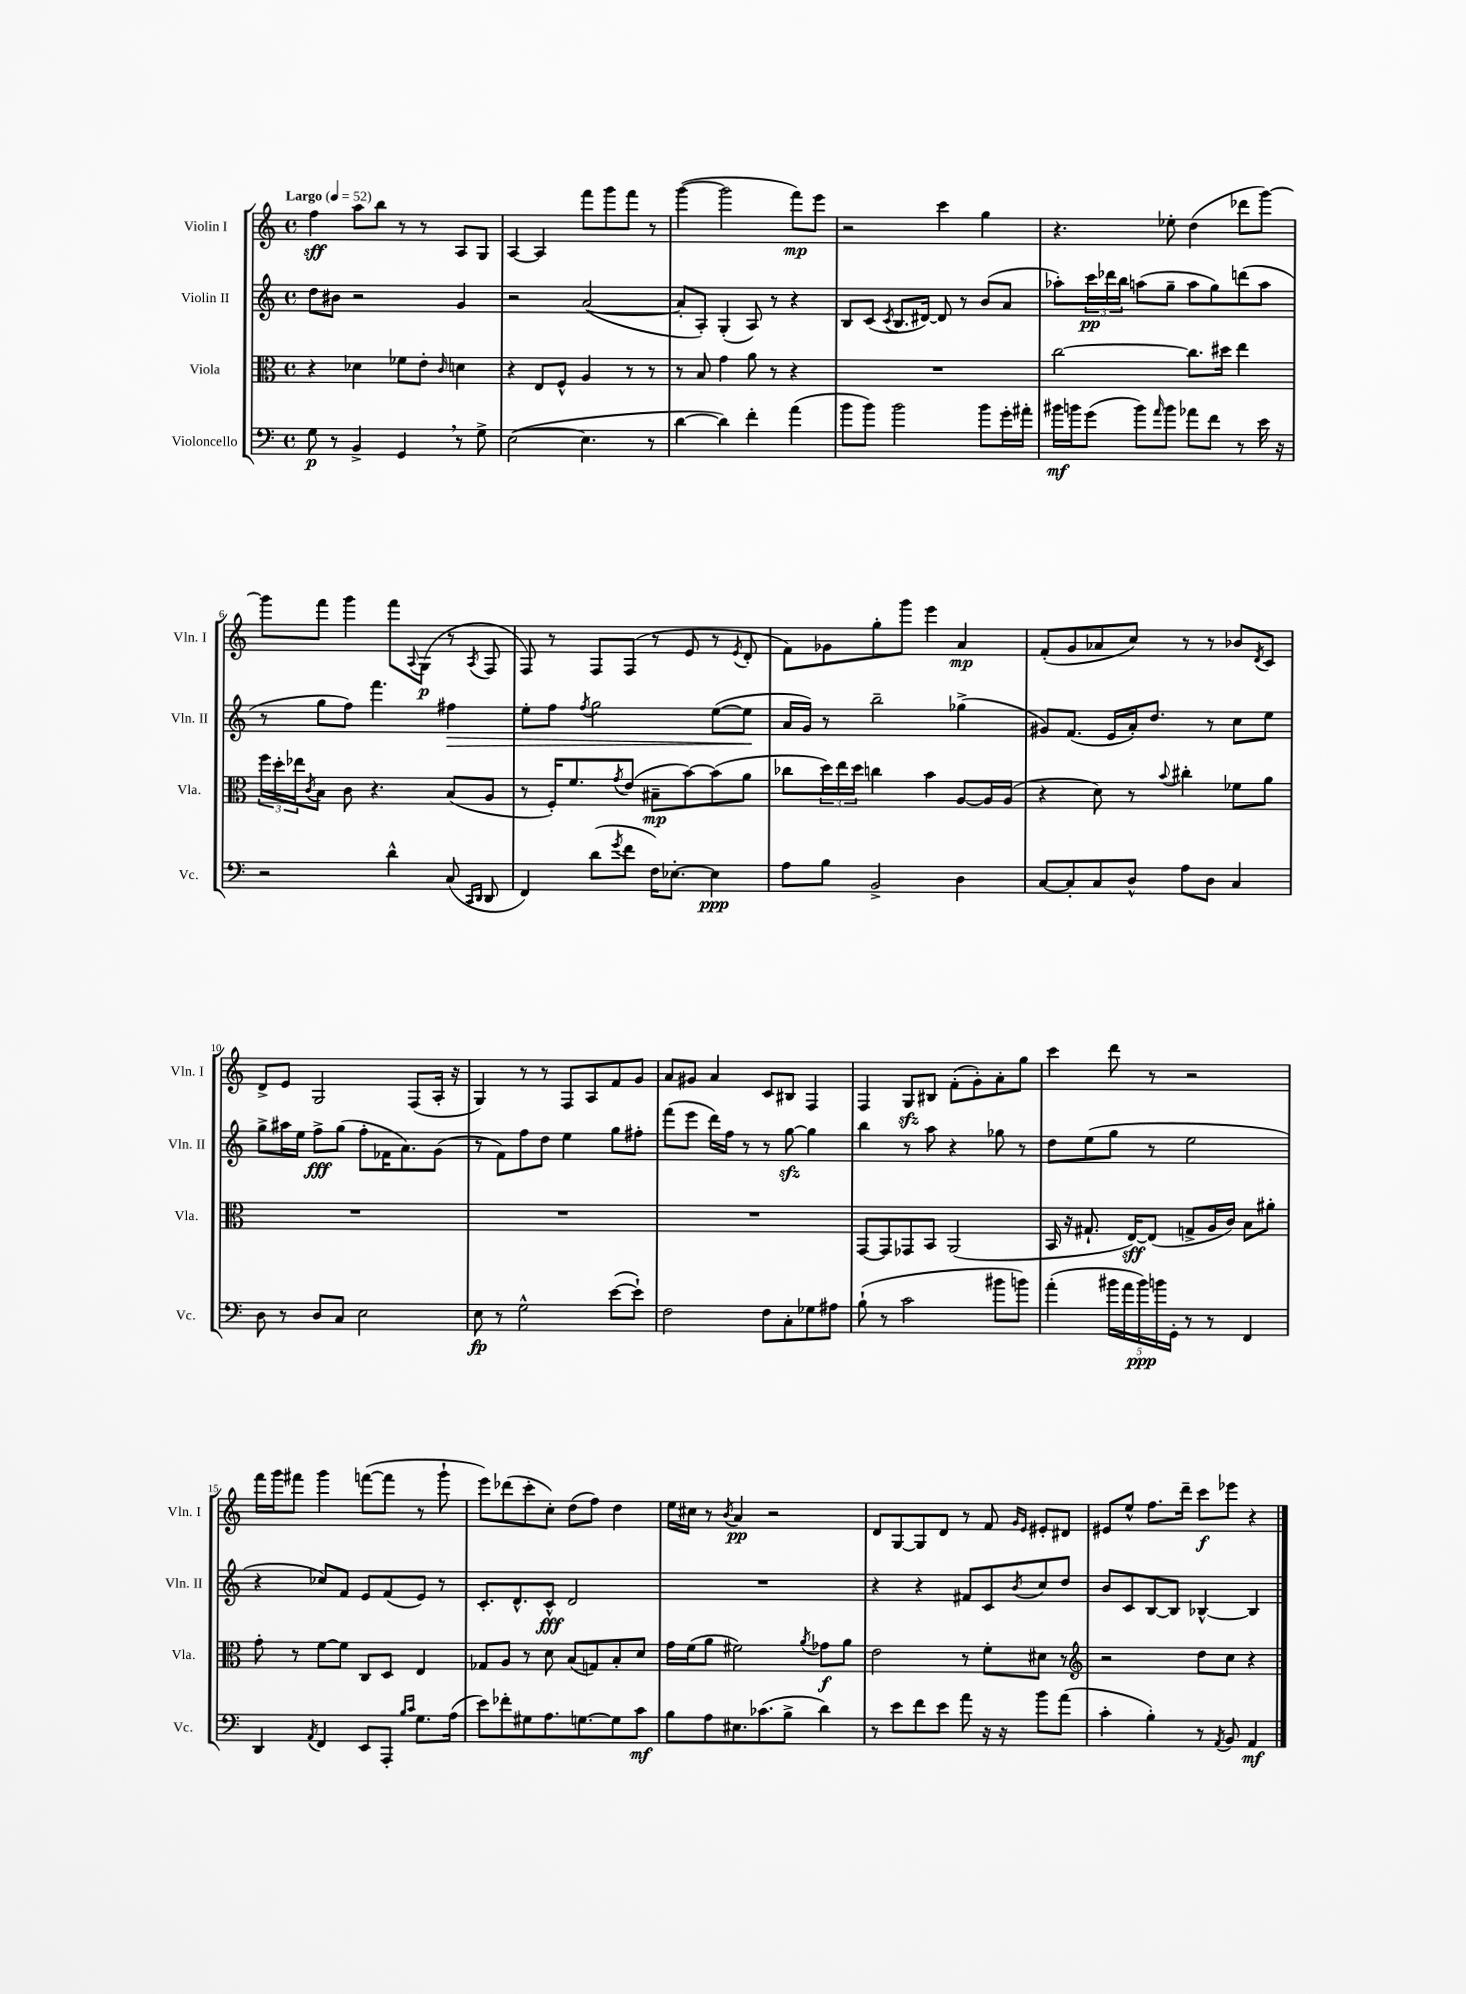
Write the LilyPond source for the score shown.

<<
\new StaffGroup <<
\new Staff = "s0" \with { instrumentName = "Violin I" shortInstrumentName = "Vln. I" } {
    \clef treble \key c \major \defaultTimeSignature \time 4/4 \tempo "Largo" 4 = 52
    f''4\sff a''8 b''8 r8 r8 a8 g8 |
    a4~ a4 f'''8 g'''8 f'''8 r8 |
    g'''4~( g'''2 f'''8\mp) e'''8 |
    r2 c'''4 g''4 |
    r4. ees''8-. d''4( des'''8 g'''8~) |
    g'''8 f'''8 g'''4 f'''8 \appoggiatura { a8 } g8\p( r8 \acciaccatura { a8 } f8 |
    f8) r8 f8 f8( r8 e'8 r8 \acciaccatura { e'8 } d'8-. |
    f'8) ges'8 g''8-. g'''8 e'''4 a'4\mp |
    f'8-.( g'8 aes'8 c''8) r8 r8 bes'8 \acciaccatura { d'8 } c'8 |
    d'8-> e'8 g2 f8( a16-. r16 |
    g4) r8 r8 f8 a8 f'8 g'8 |
    a'8 gis'8 a'4 c'8 bis8 f4 |
    f4 g8\sfz bis8 f'8-.( g'8-.) a'8-. g''8 |
    c'''4 d'''8 r8 r2 |
    f'''16 g'''16 fis'''8 g'''4 f'''8~( f'''8 r8 g'''8-! |
    e'''8) des'''8( c'''8-. c''8-.) d''8( f''8) d''4 |
    e''16 cis''16 r8 \acciaccatura { b'8 } a'4\pp r2 |
    d'8 g8~ g8 d'8 r8 f'8 \grace { g'16 e'16 } eis'8-. dis'8 |
    eis'8 e''8-^ f''8. d'''16-- c'''8\f ees'''8 r4 \bar "|." |
}
\new Staff = "s1" \with { instrumentName = "Violin II" shortInstrumentName = "Vln. II" } {
    \clef treble \key c \major \defaultTimeSignature \time 4/4
    d''8 bis'8 r2 g'4 |
    r2 a'2~( |
    a'8-. a8-.) g4-.( a8) r8 r4 |
    b8 c'8( \acciaccatura { c'8 } b8. dis'16~) dis'8 r8 b'8( a'8 |
    aes''8-.) \tuplet 3/2 { c'''16\pp des'''16 b''16 } a''8( g''8-- a''8 g''8) d'''8( a''8 |
    r8 g''8 f''8) f'''4. fis''4\> |
    e''8-. f''8 \acciaccatura { f''8 } g''2 e''8~( e''8\! |
    a'16 g'16) r8 b''2-- ges''4->( |
    gis'8) f'8.( e'16 a'16-.) d''8. r8 c''8 e''8 |
    g''8-> ais''16 e''16 f''8->\fff g''8( f''8-. fes'16 a'8.) g'8( |
    r8 f'8) f''8 d''8 e''4 g''8 fis''8-. |
    f'''8( e'''8 d'''16) f''16 r8 r8 g''8~\sfz g''4 |
    b''4 r8 a''8 r4 ges''8 r8 |
    d''8 e''8( g''8 r8 e''2 |
    r4 ces''8) f'8 e'8 f'8( e'8) r8 |
    c'8.-. d'8.-^ c'8-^\fff d'2 |
    R1 |
    r4 r4 fis'8 c'8 \acciaccatura { b'8 } c''8 d''8 |
    b'8 c'8 b8~ b8 bes4~-^ bes4 \bar "|." |
}
\new Staff = "s2" \with { instrumentName = "Viola" shortInstrumentName = "Vla." } {
    \clef alto \key c \major \defaultTimeSignature \time 4/4
    r4 des'4 fes'8 e'8-. \grace { c'16 } d'4 |
    r4 e8 f8-^ a4 r8 r8 |
    r8 b8 g'4 a'8 r8 r4 |
    R1 |
    c''2~ c''8. dis''16 e''4 |
    \tuplet 3/2 { f''16 d''16-. ees''16 } \acciaccatura { c'8 } b8 c'8 r4. b8( a8 |
    r8 f16-.) f'8. \acciaccatura { g'8 } e'8( bis8--\mp b'8~) b'8( a'8 |
    ces''8 \tuplet 3/2 { d''16) e''16 d''16 } c''4 b'4 a8~ a16 a16( |
    r4 d'8) r8 \appoggiatura { b'8 } cis''4-. fes'8 a'8 |
    R1 |
    R1 |
    R1 |
    g,8~ g,8 ges,8 b,8 a,2( |
    b,16 r16 gis8.-! e16~\sff) e8( g8-> a16 c'16) b8 ais'8-. |
    g'8-. r8 f'8~ f'8 c8 d8 e4 |
    ges8 a8 r8 d'8 b8( g8) b8-. d'8 |
    g'16 f'16( a'8 fis'2) \acciaccatura { a'8 } ges'8\f a'8 |
    e'2 r8 f'8-. dis'8 r8 |
    \clef treble r2 d''8 c''8 r4 \bar "|." |
}
\new Staff = "s3" \with { instrumentName = "Violoncello" shortInstrumentName = "Vc." } {
    \clef bass \key c \major \defaultTimeSignature \time 4/4
    g8\p r8 b,4-> g,4 \breathe r8 g8-> |
    e2~( e4. r8 |
    d'4~ d'4) f'4-. a'4( |
    b'8 b'8) b'2 b'8 g'16-. ais'16-. |
    bis'16\mf b'16 g'8( b'8) \grace { a'16 } b'8 aes'8 f'8 r8 e'16 r16 |
    r2 d'4-^ c8( \grace { c,16 d,16 } d,8 |
    f,4) d'8( \acciaccatura { g'8 } f'8 f16) ees8.~-. ees4\ppp |
    a8 b8 b,2-> d4 |
    c8~ c8-. c8 d8-^ a8 d8 c4 |
    d8 r8 d8 c8 e2 |
    e8\fp r8 g2-^ e'8~( e'8-!) |
    f2 f8 c8-. ges8 ais8 |
    b8-!( r8 c'2 bis'8 b'8) |
    a'4-.( \tuplet 5/4 { bis'16 a'16 bis'16\ppp) b'16 g,16-. } r8 r8 f,4 |
    d,4 \acciaccatura { a,8 } f,4 e,8 a,,8-. \grace { b16 c'16 } g8. a16( |
    e'8) fes'8-. gis8 a8. g8.~ g8 c'8\mf |
    b8 a8 eis8. ces'8.( b8-> d'4) |
    r8 e'8 f'8 e'8 a'8 r16 r16 b'8 a'8( |
    c'4-. b4-.) r8 \acciaccatura { a,8 } b,8 a,4\mf \bar "|." |
}
>>
>>
